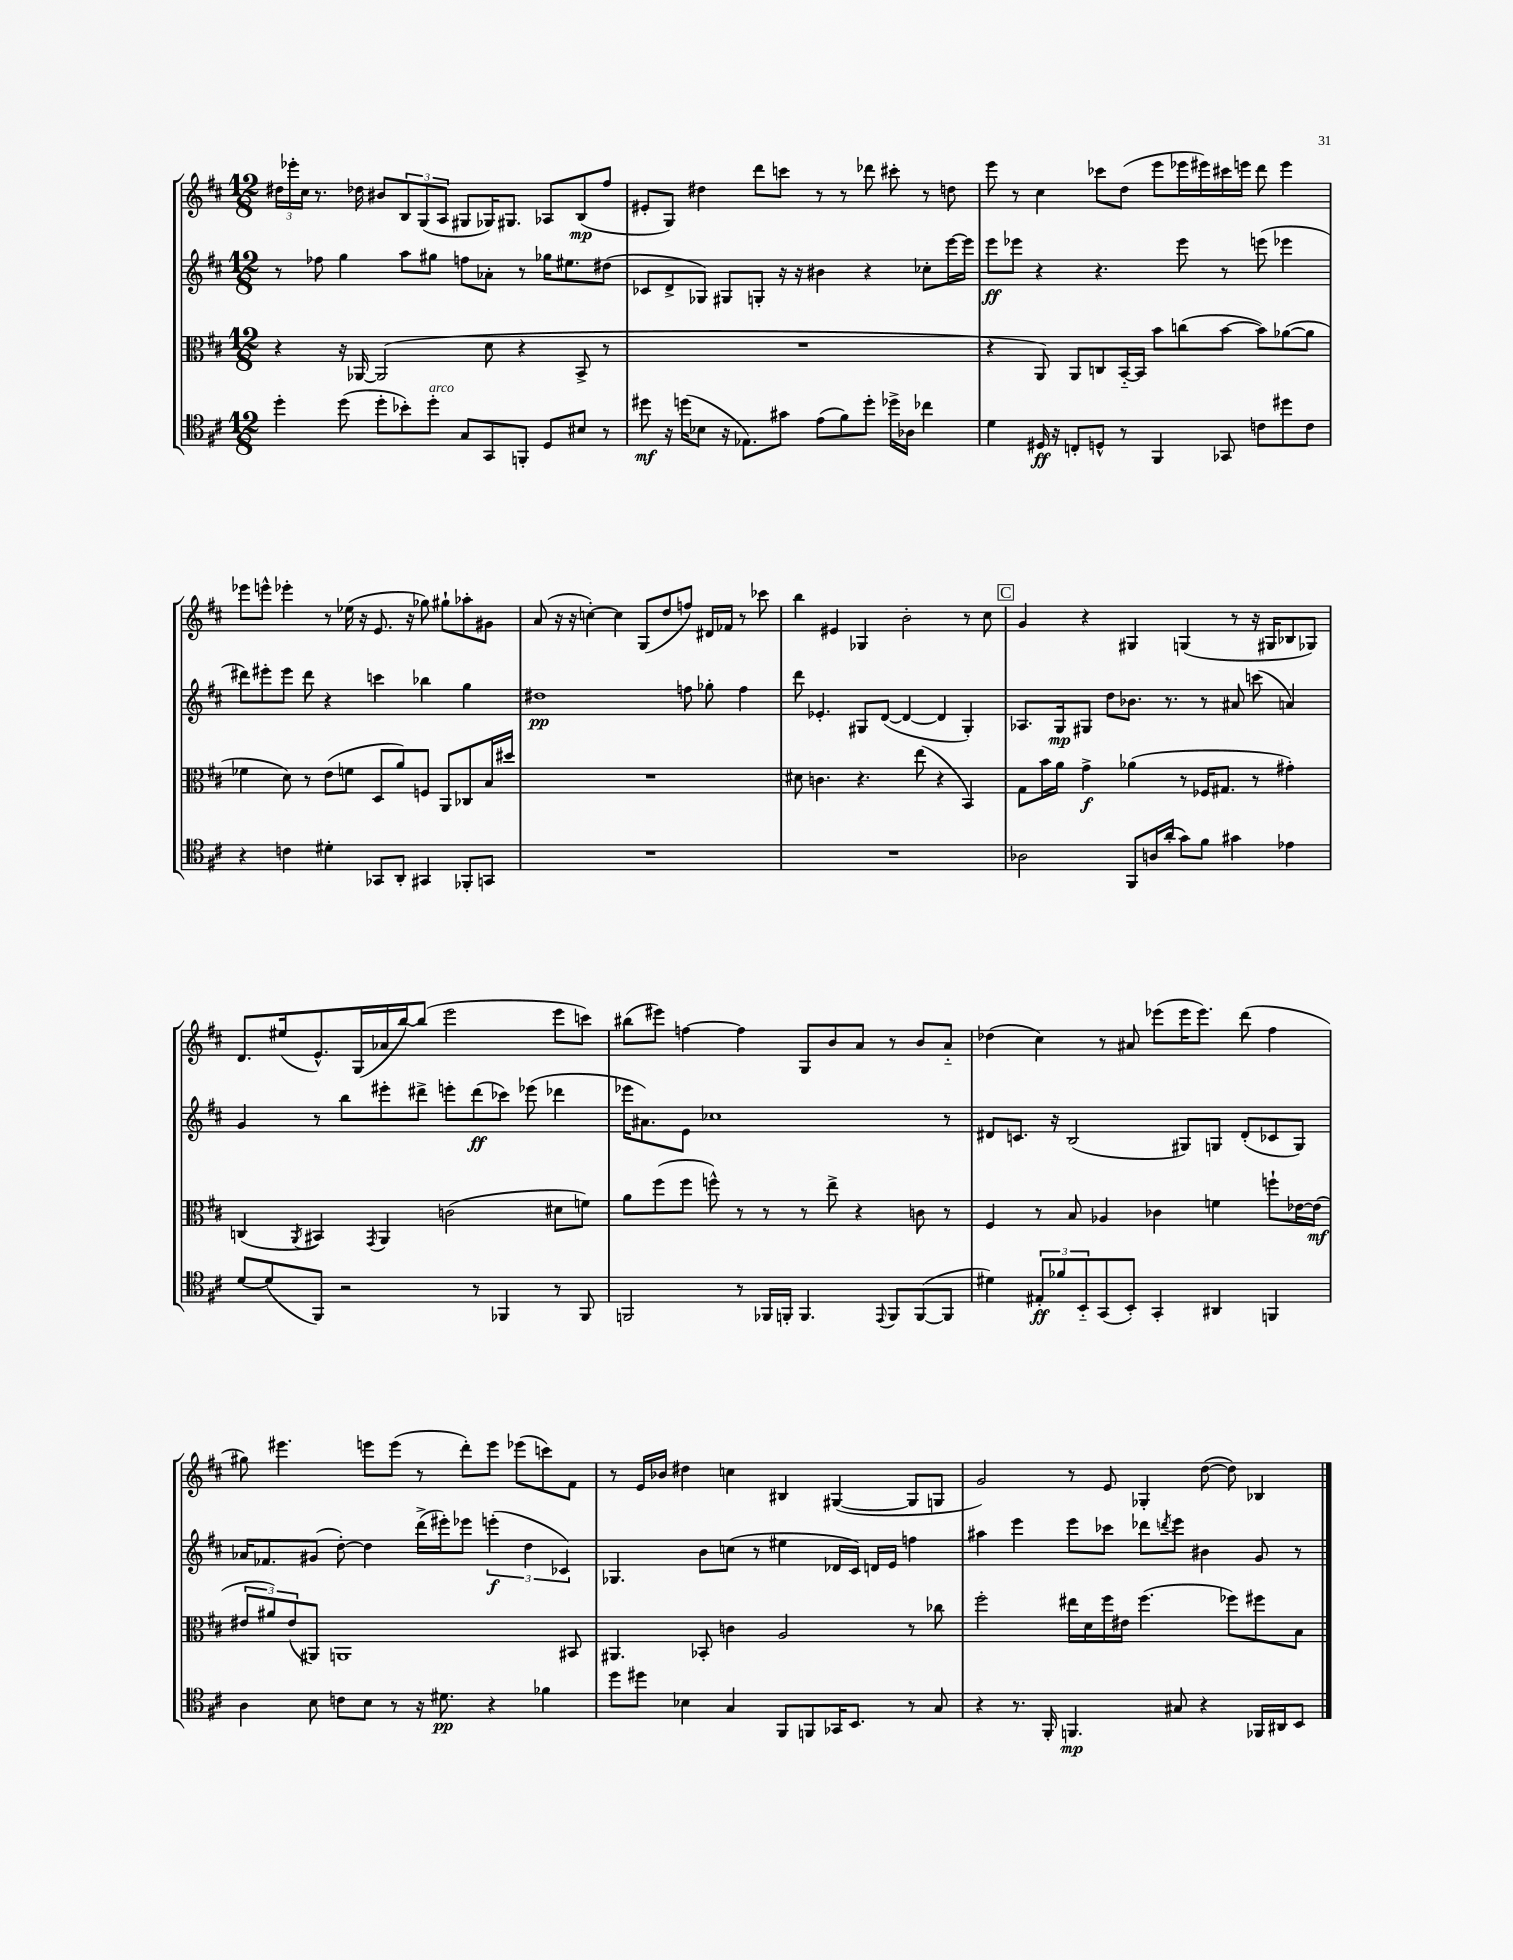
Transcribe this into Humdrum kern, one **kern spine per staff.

**kern	**kern	**kern	**kern
*staff4	*staff3	*staff2	*staff1
*clefC4	*clefC3	*clefG2	*clefG2
*k[f#c#]	*k[f#c#]	*k[f#c#]	*k[f#c#]
*M12/8	*M12/8	*M12/8	*M12/8
4dd'	4r	8r	24dd#
.	.	.	24eee-'
.	.	.	24cc#
.	.	8ff-	8.r
(8dd	16r	4gg	.
.	[16AA-	.	16dd-
8dd'	(2AA-]	.	8b#
8b-')	.	8aa	12B
.	.	.	(12G
8dd'	.	8gg#	.
.	.	.	12A
8G	.	8ff	8G#
8GG	8d	8a-'	16G-)
.	.	.	8.G#
8FF'	4r	8r	.
8D	.	16gg-	8A-
.	.	8.ee#	.
8B#	8BB^	.	(8B
8r	8r	(8dd#	8ff#
=	=	=	=
8dd#	1.r	8c-	8e#'
16r	.	8d^	8G)
(16dd	.	.	.
8B-	.	8G-)	4dd#
16r	.	8G#	.
8.E-)	.	.	.
.	.	8G'	8ddd
8g#	.	16r	8ccc
.	.	16r	.
(8e	.	4b#	8r
8f#)	.	.	8r
8dd'	.	4r	8ddd-
16dd-^	.	.	8ccc#'
16A-	.	.	.
4cc-	.	8cc-'	8r
.	.	[16eee	8dd
.	.	16eee]	.
=	=	=	=
4d	4r	8eee	8eee
.	.	8eee-	8r
16D#	8AA)	4r	4cc#
16r	.	.	.
8C'	8AA	.	.
8D^^	8C	4.r	8ccc-
8r	[16BB'~	.	(8dd
.	16BB]	.	.
4FF#	8b	.	8eee
.	(8cc	8eee-	16eee-
.	.	.	16eee#)
8GG-	[8b	8r	16ccc#
.	.	.	16eee
8c	8b])	(8eee	8ddd
8dd#	([8a-	4eee-	4eee
8c	8a-]	.	.
=	=	=	=
4r	4f-	8ddd#)	8eee-
.	.	8eee#'	8eee^^
4c	8d)	8eee#	4eee-'
.	8r	8ddd#	.
4d#'	(8e	4r	8r
.	8f	.	(16ee-
.	.	.	16r
8GG-	8D	4ccc	8.e
8AA'	8a)	.	.
.	.	.	16r
4GG#	8F	4bb-	8gg-)
.	8AA	.	8gg#`
8FF-'	8C-	4gg	8aa-'
8GG	16B	.	8g#
.	16dd#	.	.
=	=	=	=
1.r	1.r	1dd#	(8a
.	.	.	16r
.	.	.	16r
.	.	.	[4cc')
.	.	.	4cc]
.	.	.	(8G
.	.	.	8dd
.	.	8ff	8ff)
.	.	8gg-'	16d#
.	.	.	16f-
.	.	4ff	8r
.	.	.	8ccc-
=	=	=	=
1.r	8d#	8ddd	4bb
.	4.c	4.e-'	.
.	.	.	4e#
.	4.r	8G#	4G-
.	.	([8d	.
.	.	4d_	2b'
.	(8ee	.	.
.	4r	4d]	.
.	4BB)	4G#')	8r
.	.	.	8cc#
=	=	=	=
2A-	8G	8.A-	4g
.	16b	.	.
.	16a	16G	.
.	4g^	8G#	4r
.	.	8dd	.
8FF#	(4a-	8.b-	4G#
16A	.	.	.
(16a'	.	8.r	.
8g)	8r	.	(4G
8f#	16F-	8r	.
.	8.G#	.	.
4g#	.	8a#	8r
.	8r	(8ccc	16r
.	.	.	16G#
4e-	4g#')	4a)	8B-
.	.	.	8G-)
=	=	=	=
[8d	(4C	4g	8.d
(8d]	.	.	.
.	.	.	(16ee#
.	8qAA	.	.
8FF#)	4BB#)	8r	8.e^^)
2r	.	8bb	.
.	.	.	(16G
.	8qGG	.	.
.	4AA	8eee#'	16a-
.	.	.	[16bb)
.	.	8ddd#^	(8bb]
.	(2c	8eee'	2eee
8r	.	(8ddd#	.
4FF-	.	8ccc-)	.
.	.	(8eee-	.
8r	8d#	4ddd-	8eee
8FF-	8f)	.	8ccc)
=	=	=	=
2FF	8a	16eee-	(8bb#
.	.	8.a#)	.
.	(8ff#	.	8eee#)
.	8ff#	8e	[4ff
.	8ff^^)	1cc-	.
8r	8r	.	4ff]
16FF-	8r	.	.
16FF'	.	.	.
4.FF	8r	.	8G
.	8ee^	.	8b
.	4r	.	8a
8qqEE	.	.	.
8FF	.	.	8r
([8FF	8c	.	8b
8FF]	8r	8r	8a'~
=	=	=	=
4d#)	4F#	8d#	(4dd-
.	.	8.c	.
12E#'	8r	.	4cc#)
.	.	16r	.
12f-	.	.	.
.	8B	(2B	.
12BB'~	.	.	.
(8GG	4A-	.	8r
8BB')	.	.	8a#
4GG'	4c-	.	(8eee-
.	.	8G#)	16eee-
.	.	.	8.eee-)
4AA#	4f	8G	.
.	.	(8d#'	(8ddd
4FF	8ff`	8c-	4ff#
.	[16e-	8G)	.
.	(16e-]	.	.
=	=	=	=
4A	12e#	16a-	8gg#)
.	.	8.f-	.
.	12a#)	.	.
.	.	.	4.eee#
.	(12e#	.	.
8B	8AA#)	(8g#	.
8c	1AA	[8dd')	.
8B	.	4dd]	8eee
8r	.	.	(8eee
16r	.	(16ddd^	8r
8.d#	.	16eee#')	.
.	.	8eee-	8ddd')
4r	.	(6eee'	8eee
.	.	.	(8eee-
.	.	6dd	.
4f-	.	.	8ccc)
.	.	6c-)	.
.	8BB#	.	8f#
=	=	=	=
8dd	4.AA#	4.G-	8r
8dd#	.	.	16e
.	.	.	16b-
4B-	.	.	4dd#
.	8BB-'	8b	.
4G	4c	(8cc	4cc
.	.	8r	.
8FF#	2A	4ee#	4B#
8FF	.	.	.
16GG-	.	16d-	([4G#
8.BB	.	16c#)	.
.	.	16d	.
.	.	16e	.
8r	8r	4ff	8G#]
8G	8cc-	.	8G
=	=	=	=
4r	2ff#'	4aa#	2g)
8.r	.	4eee	.
16FF#'	.	.	.
4.FF	16ee#	8eee	8r
.	16d	.	.
.	16ff#	8ccc-	8e
.	16e#	.	.
.	(4.ff#	8ddd-	4G-'
.	.	8qddd	.
8G#	.	8eee	.
4r	.	4b#	([8dd
.	8ff-)	.	8dd])
16FF-	8ff#	8g	4B-
16AA#	.	.	.
8BB	8B	8r	.
==	==	==	==
*-	*-	*-	*-
